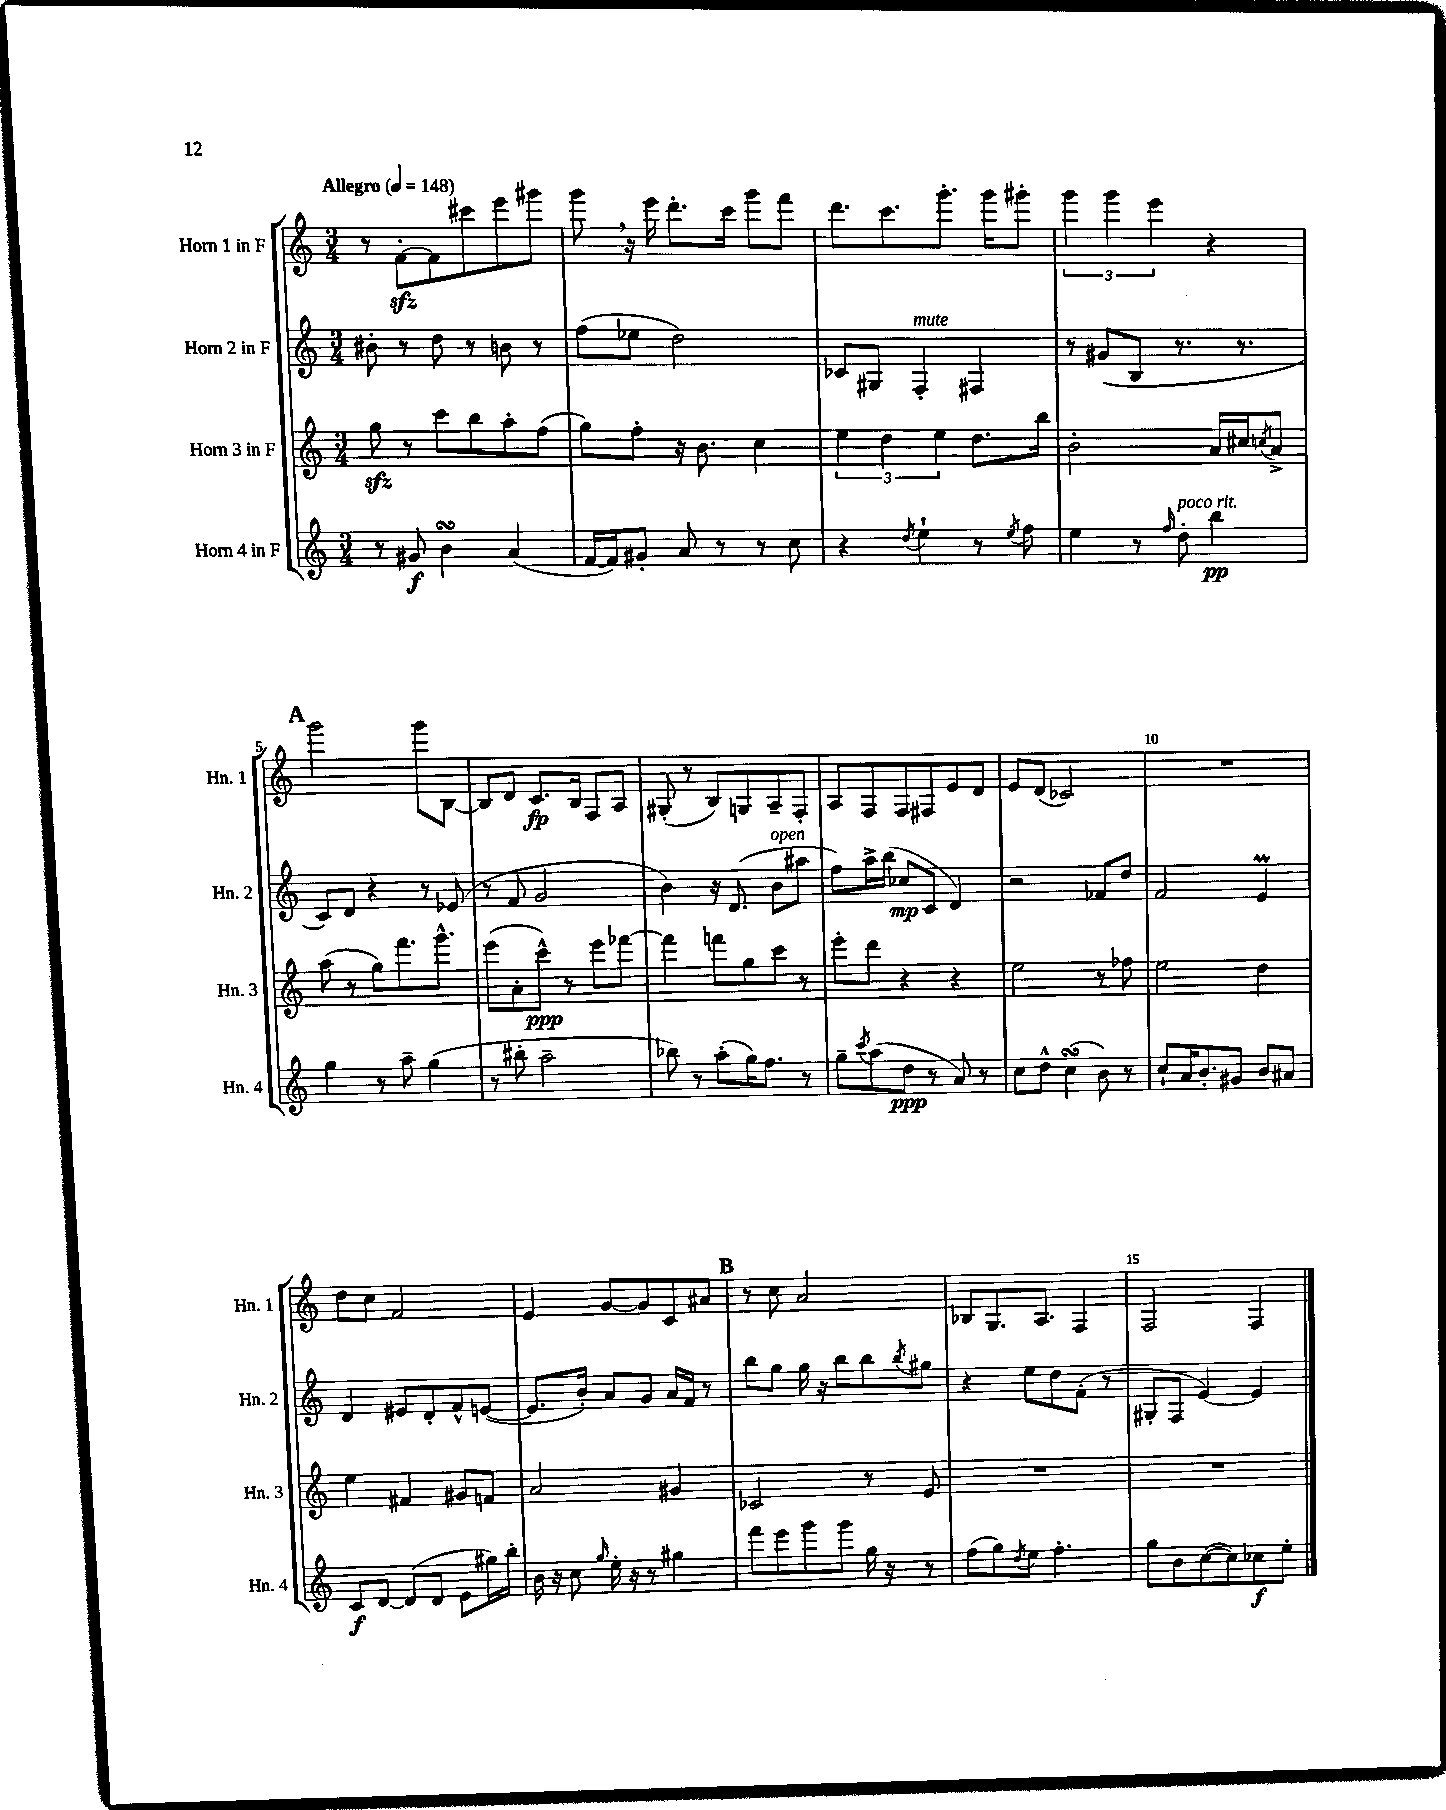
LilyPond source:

<<
\new StaffGroup <<
\new Staff = "s0" \with { instrumentName = "Horn 1 in F" shortInstrumentName = "Hn. 1" } {
    \clef treble \key c \major \numericTimeSignature \time 3/4 \tempo "Allegro" 4 = 148
    r8 f'8~-.\sfz f'8 cis'''8 e'''8 gis'''8 |
    g'''8 \breathe r16 e'''16 d'''8.-. c'''16 g'''8 f'''8 |
    d'''8. c'''8. g'''8.-. g'''16 gis'''8-. |
    \tuplet 3/2 { g'''4 g'''4 e'''4 } r4 |
    \mark \markup { \bold "A" } g'''2 g'''8 b8~ |
    b8 d'8 c'8.\fp b16 f8 a8 |
    gis8-.( r8 b8) g8 a8-- f8-. |
    a8 f8 f8 fis8 e'8 d'8 |
    e'8 d'8( ces'2) |
    R2. |
    d''8 c''8 f'2 |
    e'4 g'8~ g'8 c'8 ais'8 |
    \mark \markup { \bold "B" } r8 c''8 a'2 |
    bes8 g8. a8. f4 |
    f2 f4 \bar "|." |
}
\new Staff = "s1" \with { instrumentName = "Horn 2 in F" shortInstrumentName = "Hn. 2" } {
    \clef treble \key c \major \numericTimeSignature \time 3/4
    bis'8-. r8 d''8 r8 b'8 r8 |
    f''8( ees''8 d''2) |
    ces'8 gis8 f4-.^\markup { \italic "mute" } fis4 |
    r8 gis'8( b8 r8. r8. |
    \mark \markup { \bold "A" } c'8) d'8 r4 r8 ees'8( |
    r8 f'8 g'2 |
    b'4) r16 d'8.( b'8^\markup { \italic "open" } ais''8 |
    f''8) a''16-> b''16( ces''8\mp c'8 d'4) |
    r2 fes'8 d''8 |
    f'2 e'4\prall |
    d'4 eis'8 d'8-. f'8-^ e'8~( |
    e'8. b'16-.) a'8 g'8 a'16 f'16 r8 |
    \mark \markup { \bold "B" } b''8 g''8 g''16 r16 b''8 b''8 \acciaccatura { b''8 } gis''8 |
    r4 e''8 d''8 f'8-.( r8 |
    gis8-. f8 e'4~) e'4 \bar "|." |
}
\new Staff = "s2" \with { instrumentName = "Horn 3 in F" shortInstrumentName = "Hn. 3" } {
    \clef treble \key c \major \numericTimeSignature \time 3/4
    g''8\sfz r8 c'''8 b''8 a''8-. f''8( |
    g''8) f''8-. r16 b'8. c''4 |
    \tuplet 3/2 { e''4 d''4 e''4 } d''8. b''16 |
    b'2-. a'16 cis''16 \acciaccatura { c''8 } a'8-> |
    \mark \markup { \bold "A" } a''8( r8 g''8) f'''8. g'''8.-^ |
    e'''8( a'8-. c'''8-^\ppp) r8 e'''8 fes'''8~ |
    fes'''4 f'''8 g''8 c'''8 r8 |
    e'''8-. d'''8 r4 r4 |
    e''2 r8 fes''8 |
    e''2 d''4 |
    e''4 fis'4 gis'8 f'8 |
    a'2 gis'4 |
    \mark \markup { \bold "B" } ces'2 r8 e'8 |
    R2. |
    R2. \bar "|." |
}
\new Staff = "s3" \with { instrumentName = "Horn 4 in F" shortInstrumentName = "Hn. 4" } {
    \clef treble \key c \major \numericTimeSignature \time 3/4
    r8 gis'8\f b'4\turn a'4( |
    f'16~ f'16) gis'8-. a'8 r8 r8 c''8 |
    r4 \acciaccatura { d''8 } e''4-! r8 \acciaccatura { e''8 } f''8 |
    e''4 r8 \grace { f''16 } d''8-.^\markup { \italic "poco rit." } b''4\pp |
    \mark \markup { \bold "A" } g''4 r8 a''8-- g''4( |
    r8 bis''8-. a''2-- |
    bes''8) r8 a''8-.( g''16) f''8. r8 |
    g''8-- \acciaccatura { c'''8 } a''8( d''8\ppp r8 a'8) r8 |
    c''8 d''8-^ c''4\turn( b'8) r8 |
    c''8-! a'16 b'8.-. gis'8 b'8 ais'8 |
    c'8\f d'8~ d'8( d'8 e'8 gis''16) b''16-. |
    b'16 r16 c''8 \grace { g''16 } e''16-. r16 r8 gis''4 |
    \mark \markup { \bold "B" } f'''8 e'''8 g'''8 g'''8 g''16 r16 r8 |
    f''8( g''8) \acciaccatura { d''8 } e''8 f''4.-. |
    g''8 b'8 c''8~( c''8) ces''8\f e''8-. \bar "|." |
}
>>
>>
\layout { \context { \Score \override BarNumber.break-visibility = ##(#f #t #t) barNumberVisibility = #(every-nth-bar-number-visible 5) } }
